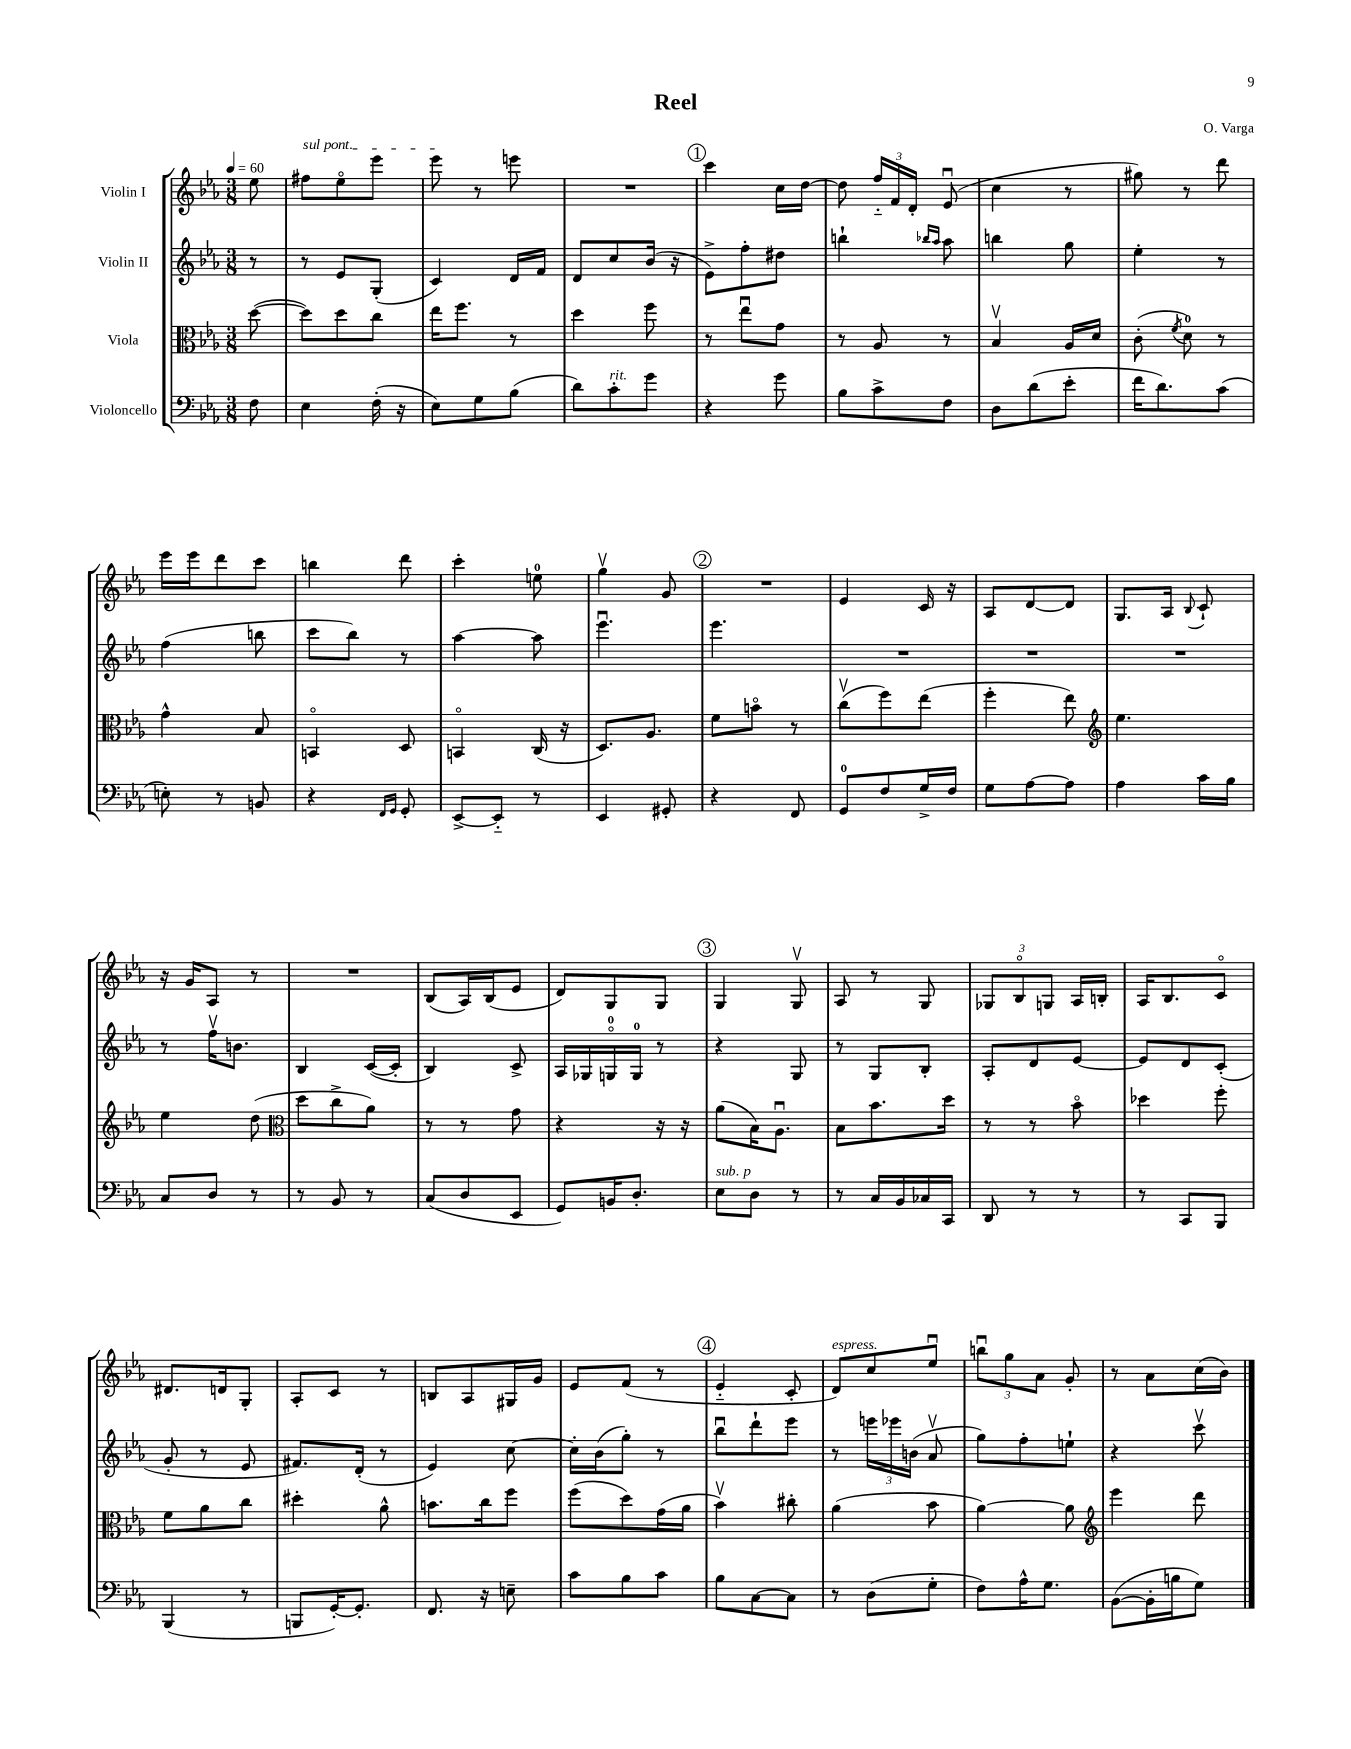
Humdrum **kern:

**kern	**kern	**kern	**kern
*staff4	*staff3	*staff2	*staff1
*clefF4	*clefC3	*clefG2	*clefG2
*k[b-e-a-]	*k[b-e-a-]	*k[b-e-a-]	*k[b-e-a-]
*M3/8	*M3/8	*M3/8	*M3/8
*MM60	*MM60	*MM60	*MM60
8F	([8dd	8r	8ee-
=	=	=	=
4E-	8dd])	8r	8ff#
.	8dd	8e-	8ee-o
(16F'	8cc	(8G'	8eee-
16r	.	.	.
=	=	=	=
8E-)	16ee-	4c)	8eee-
.	8.ff	.	.
8G	.	.	8r
(8B-	8r	16d	8eee
.	.	16f	.
=	=	=	=
8d)	4dd	8d	4.r
8c'	.	8cc	.
8g	8ff	(16b-	.
.	.	16r	.
=	=	=	=
4r	8r	8e-^)	4ccc
.	8ee-u	8ff'	.
8g	8g	8dd#	16cc
.	.	.	[16dd
=	=	=	=
8B-	8r	4bb`	8dd]
8c^	8A-	.	24ff'~
.	.	.	24f
.	.	.	24d'
.	.	16qqbb-	.
.	.	16qqaa-	.
8F	8r	8aa-	(8e-u
=	=	=	=
8D	4B-v	4bb	4cc
(8d	.	.	.
8e-'	16A-	8gg	8r
.	16d	.	.
=	=	=	=
16f	(8c'	4ee-'	8gg#)
8.d)	.	.	.
.	8qf	.	.
.	8d)	.	8r
(8c	8r	8r	8ddd
=	=	=	=
8E')	4g^^	(4ff	16eee-
.	.	.	16eee-
8r	.	.	8ddd
8BB	8B-	8bb	8ccc
=	=	=	=
4r	4BBo	8ccc	4bb
.	.	8bb-)	.
16qqFF	.	.	.
16qqGG	.	.	.
8GG'	8D	8r	8ddd
=	=	=	=
[8EE-^	4BBo	[4aa-	4ccc'
8EE-'~]	.	.	.
8r	(16C	8aa-]	8ee
.	16r	.	.
=	=	=	=
4EE-	8.D)	4.eee-u	4ggv
.	8.A-	.	.
8GG#'	.	.	8g
=	=	=	=
4r	8f	4.eee-	4.r
.	8bo	.	.
8FF	8r	.	.
=	=	=	=
8GG	(8ccv	4.r	4e-
8F	8ff)	.	.
16G^	(8ee-	.	16c
16F	.	.	16r
=	=	=	=
8G	4ff'	4.r	8A-
[8A-	.	.	[8d
8A-]	8ee-)	.	8d]
=	=	=	=
*	*clefG2	*	*
4A-	4.ee-	4.r	8.G
.	.	.	16A-
.	.	.	8qqB-
16c	.	.	8c`
16B-	.	.	.
=	=	=	=
8C	4ee-	8r	16r
.	.	.	16g
8D	.	16ffv	8A-
.	.	8.b	.
8r	(8dd	.	8r
=	=	=	=
*	*clefC3	*	*
8r	8dd	4B-	4.r
8BB-	8cc^	.	.
8r	8a-)	([16c	.
.	.	16c']	.
=	=	=	=
(8C	8r	4B-)	(8B-
8D	8r	.	16A-)
.	.	.	(16B-
8EE-	8g	8c^	8e-
=	=	=	=
8GG)	4r	16A-	8d)
.	.	16G-	.
16BB	.	16Go	8G
8.D'	.	16G	.
.	16r	8r	8G
.	16r	.	.
=	=	=	=
8E-	(8a-	4r	4G
8D	16B-)	.	.
.	8.A-u	.	.
8r	.	8G	8Gv
=	=	=	=
8r	8B-	8r	8A-
16C	8.b-	8G	8r
16BB-	.	.	.
16C-	.	8B-'	8G
16CC	16dd	.	.
=	=	=	=
8DD	8r	8A-'	12G-
.	.	.	12B-o
8r	8r	8d	.
.	.	.	12G
8r	8b-o	[8e-	16A-
.	.	.	16B'
=	=	=	=
8r	4dd-	8e-]	16A-
.	.	.	8.B-
8CC	.	8d	.
8BBB-	8ff'	(8c'	8co
=	=	=	=
(4BBB-	8f	8g'	8.d#
.	8a-	8r	.
.	.	.	16d
8r	8cc	8e-	8G'
=	=	=	=
8BBB	4dd#'	8.f#)	8A-'
[16GG')	.	.	8c
8.GG']	.	(16d'	.
.	8a-^^	8r	8r
=	=	=	=
8.FF	8.b	4e-)	8B
.	.	.	8A-
16r	16cc	.	.
8E~	8ff	[8cc	16G#
.	.	.	16g
=	=	=	=
8c	(8ff	16cc']	8e-
.	.	(16b-	.
8B-	8dd)	8gg')	(8f
8c	(16g	8r	8r
.	16a-	.	.
=	=	=	=
8B-	4b-v)	8bb-u	4e-'~
[8C	.	8ddd`	.
8C]	8cc#'	8eee-	8c'
=	=	=	=
8r	(4a-	8r	8d)
(8D	.	24eee	8cc
.	.	24eee-	.
.	.	(24b	.
8G'	8b-	8a-v	8ee-u
=	=	=	=
8F)	[4a-)	8gg)	12bbu
.	.	.	12gg
16A-^^	.	8ff'	.
.	.	.	12a-
8.G	.	.	.
.	8a-]	8ee`	8g'
=	=	=	=
*	*clefG2	*	*
([8BB-	4eee-	4r	8r
16BB-']	.	.	8a-
16B	.	.	.
8G)	8ddd	8cccv	(16cc
.	.	.	16b-)
==	==	==	==
*-	*-	*-	*-
